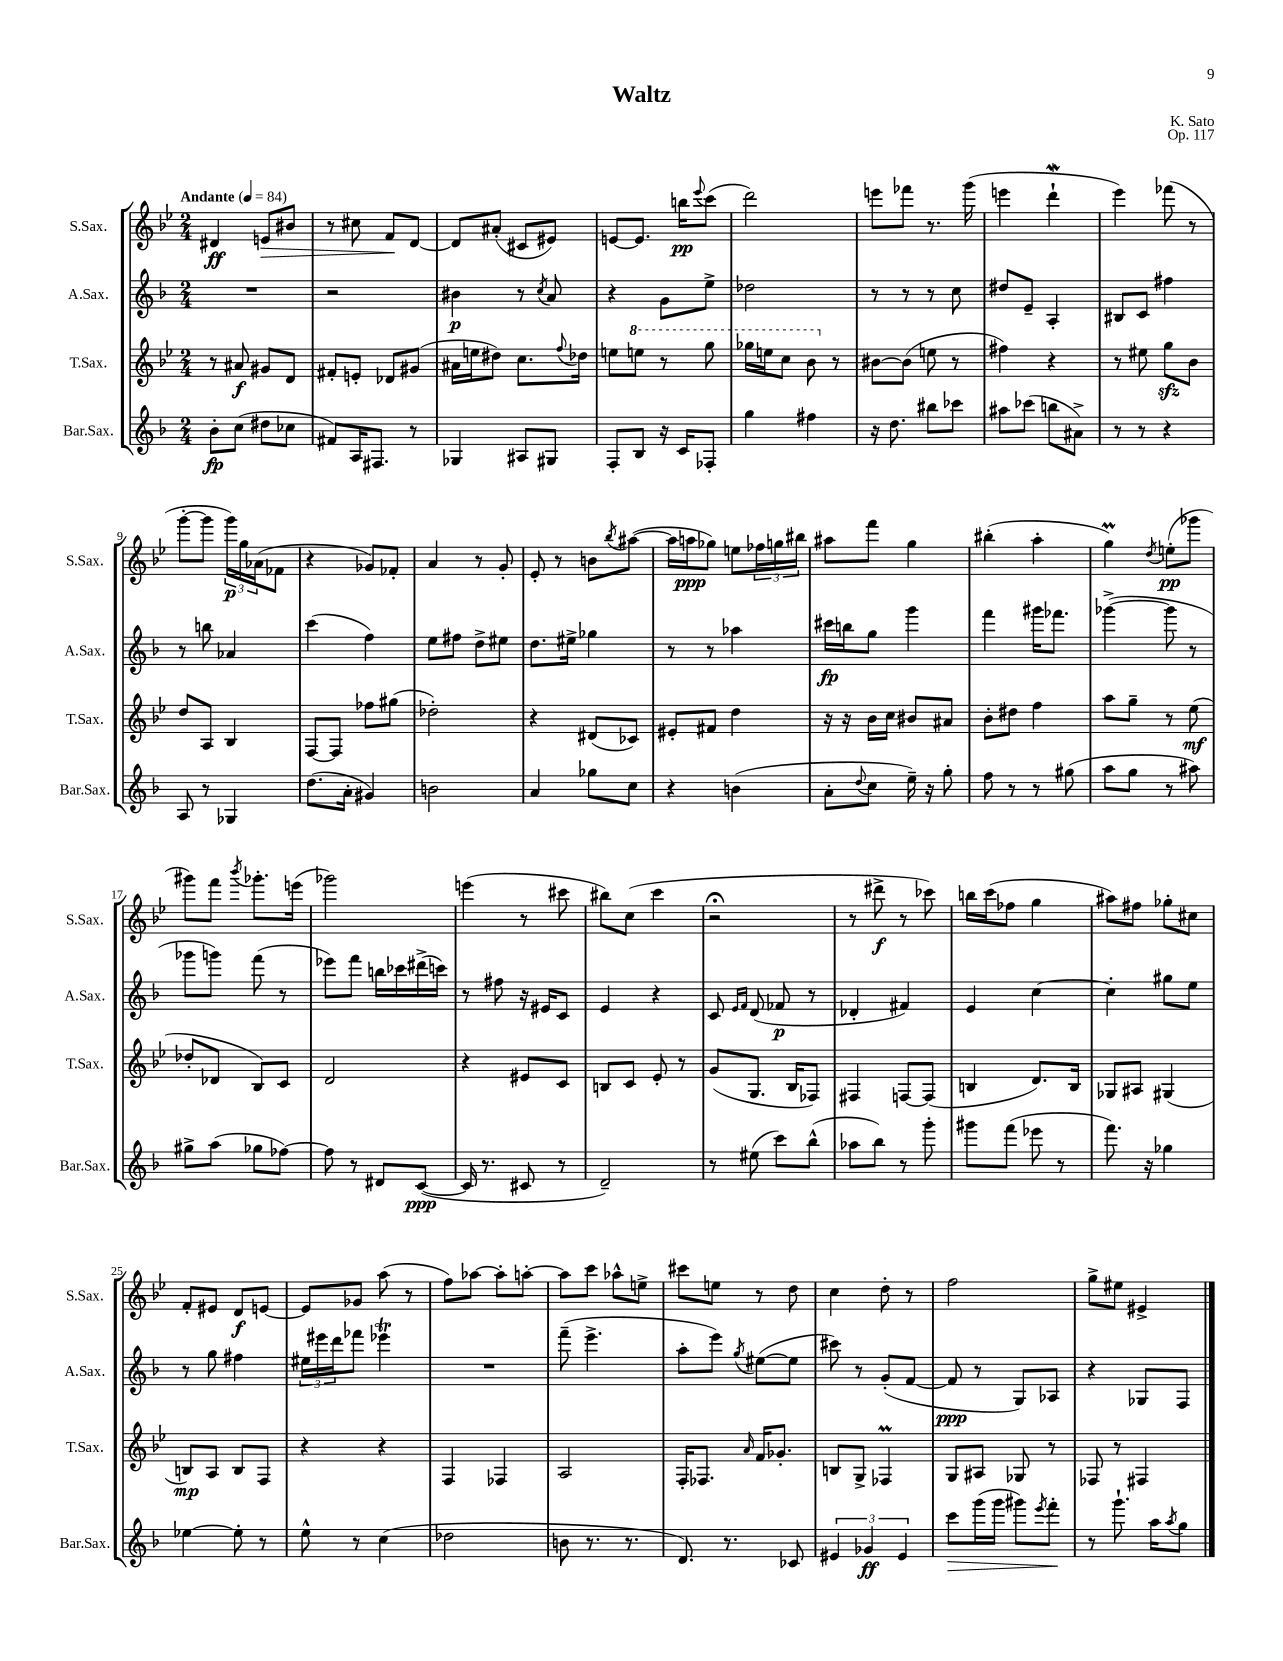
\header { title = "Waltz" composer = "K. Sato" opus = "Op. 117" }
<<
\new StaffGroup <<
\new Staff = "s0" \with { instrumentName = "S.Sax." shortInstrumentName = "S.Sax." } {
    \clef treble \key bes \major \numericTimeSignature \time 2/4 \tempo "Andante" 4 = 84
    dis'4\ff e'8\> bis'8 |
    r8 cis''8 f'8\! d'8~ |
    d'8 ais'8-.( cis'8 eis'8) |
    e'8~ e'8. b''16\pp \appoggiatura { ees'''8 } c'''8( |
    d'''2) |
    e'''8 fes'''8 r8. g'''16( |
    e'''4 d'''4-!\mordent |
    ees'''4) fes'''8( r8 |
    g'''8~-. g'''8 \tuplet 3/2 { g'''16\p) g''16 aes'16( } fes'8 |
    r4 ges'8) fes'8-. |
    a'4 r8 g'8-. |
    ees'8-. r8 b'8 \acciaccatura { bes''8 } ais''8~( |
    ais''16 a''16\ppp ges''8) e''8 \tuplet 3/2 { fes''16 g''16 bis''16 } |
    ais''8 f'''8 g''4 |
    bis''4-.( a''4-. |
    g''4\prall) \acciaccatura { d''8 } e''8-.\pp( ges'''8 |
    gis'''8) f'''8 \acciaccatura { bes'''8 } ges'''8.-. e'''16( |
    ges'''2) |
    e'''4( r8 cis'''8 |
    bis''8) c''8( c'''4 |
    r2\fermata |
    r8 dis'''8->\f r8 ces'''8) |
    b''16 c'''16( fes''8 g''4 |
    ais''8) fis''8 ges''8-. cis''8 |
    f'8-. eis'8 d'8\f e'8~ |
    e'8 ges'8 a''8( r8 |
    f''8) aes''8~ aes''8-. a''8~-. |
    a''8 c'''8 aes''8-^ e''8-> |
    cis'''8 e''8 r8 d''8 |
    c''4 d''8-. r8 |
    f''2 |
    g''8-> eis''8 eis'4-> \bar "|." |
}
\new Staff = "s1" \with { instrumentName = "A.Sax." shortInstrumentName = "A.Sax." } {
    \clef treble \key f \major \numericTimeSignature \time 2/4
    R2 |
    r2 |
    bis'4\p r8 \acciaccatura { c''8 } a'8 |
    r4 g'8 e''8-> |
    des''2 |
    r8 r8 r8 c''8 |
    dis''8 e'8-- a4-. |
    bis8 c'8 fis''4 |
    r8 b''8 aes'4 |
    c'''4( f''4) |
    e''8 fis''8 d''8-> eis''8 |
    d''8. eis''16-> ges''4 |
    r8 r8 aes''4 |
    cis'''16\fp b''16 g''8 g'''4 |
    f'''4 gis'''16 fes'''8. |
    ges'''4~->( ges'''8 r8 |
    ges'''8 g'''8) f'''8( r8 |
    ees'''8) f'''8 b''16 ces'''16 dis'''16->( c'''16) |
    r8 fis''8 r16 eis'16 c'8 |
    e'4 r4 |
    c'8 \grace { e'16 f'16 } d'8( fes'8\p r8 |
    des'4-. fis'4) |
    e'4 c''4~ |
    c''4-. gis''8 e''8 |
    r8 g''8 fis''4 |
    \tuplet 3/2 { eis''16 eis'''16 d'''16 } fes'''8 ees'''4\trill |
    R2 |
    f'''8--( e'''4.-> |
    a''8-. e'''8) \acciaccatura { g''8 } eis''8~( eis''8 |
    cis'''8) r8 g'8-.( f'8~ |
    f'8\ppp r8 g8) aes8 |
    r4 ges8 f8 \bar "|." |
}
\new Staff = "s2" \with { instrumentName = "T.Sax." shortInstrumentName = "T.Sax." } {
    \clef treble \key bes \major \numericTimeSignature \time 2/4
    r8 ais'8\f gis'8 d'8 |
    fis'8-. e'8-. des'8 gis'8( |
    ais'16 e''16 dis''8) c''8. \appoggiatura { f''8 } des''16 |
    e''8 \ottava #1 e'''8 r8 g'''8 |
    ges'''16 e'''16 c'''8 bes''8 \ottava #0 r8 |
    bis'8~ bis'8( e''8 r8 |
    fis''4) r4 |
    r8 eis''8 g''8\sfz bes'8 |
    d''8 a8 bes4 |
    f8~ f8 fes''8 gis''8( |
    des''2-.) |
    r4 dis'8( ces'8) |
    eis'8-. fis'8 d''4 |
    r16 r16 bes'16 c''16 bis'8 ais'8 |
    bes'8-. dis''8 f''4 |
    a''8 g''8-- r8 ees''8\mf( |
    des''8-. des'8 bes8) c'8 |
    d'2 |
    r4 eis'8 c'8 |
    b8 c'8 ees'8-. r8 |
    g'8( g8. bes16 fes8) |
    fis4 f8~ f8( |
    b4 d'8.) b16 |
    ges8 ais8 gis4( |
    b8\mp) a8 b8 f8 |
    r4 r4 |
    f4 fes4 |
    a2 |
    f16-. fes8. \grace { a'16 } f'16 ges'8.-. |
    b8 g8-> fes4\prall |
    g8 ais8 ges8 r8 |
    fes8 r8 fis4 \bar "|." |
}
\new Staff = "s3" \with { instrumentName = "Bar.Sax." shortInstrumentName = "Bar.Sax." } {
    \clef treble \key f \major \numericTimeSignature \time 2/4
    bes'8-.\fp c''8( dis''8 ces''8 |
    fis'8) a16 fis8. r8 |
    ges4 ais8 gis8 |
    f8-. bes8 r16 c'16 fes8-. |
    g''4 fis''4 |
    r16 d''8. bis''8 ces'''8 |
    ais''8 ces'''8( b''8 ais'8->) |
    r8 r8 r4 |
    a8 r8 ges4 |
    d''8.( a'16-. gis'4) |
    b'2 |
    a'4 ges''8 c''8 |
    r4 b'4( |
    a'8-. \appoggiatura { d''8 } c''8 e''16--) r16 g''8-. |
    f''8 r8 r8 gis''8( |
    a''8 g''8 r8 ais''8) |
    gis''8-> a''8( ges''8 fes''8~) |
    fes''8 r8 dis'8 c'8~\ppp( |
    c'16 r8. cis'8 r8 |
    d'2--) |
    r8 eis''8( c'''8) bes''8-^( |
    aes''8 bes''8) r8 g'''8-. |
    gis'''8 f'''8( ees'''8 r8 |
    f'''8.) r16 ges''4 |
    ees''4~ ees''8-. r8 |
    e''8-^ r8 c''4( |
    des''2 |
    b'8 r8. r8. |
    d'8.) r8. ces'8 |
    \tuplet 3/2 { eis'4 ges'4\ff eis'4 } |
    c'''8\> g'''16( g'''16 gis'''8) \acciaccatura { e'''8 } f'''8-.\! |
    r8 g'''8.-! a''16 \acciaccatura { a''8 } g''8 \bar "|." |
}
>>
>>
